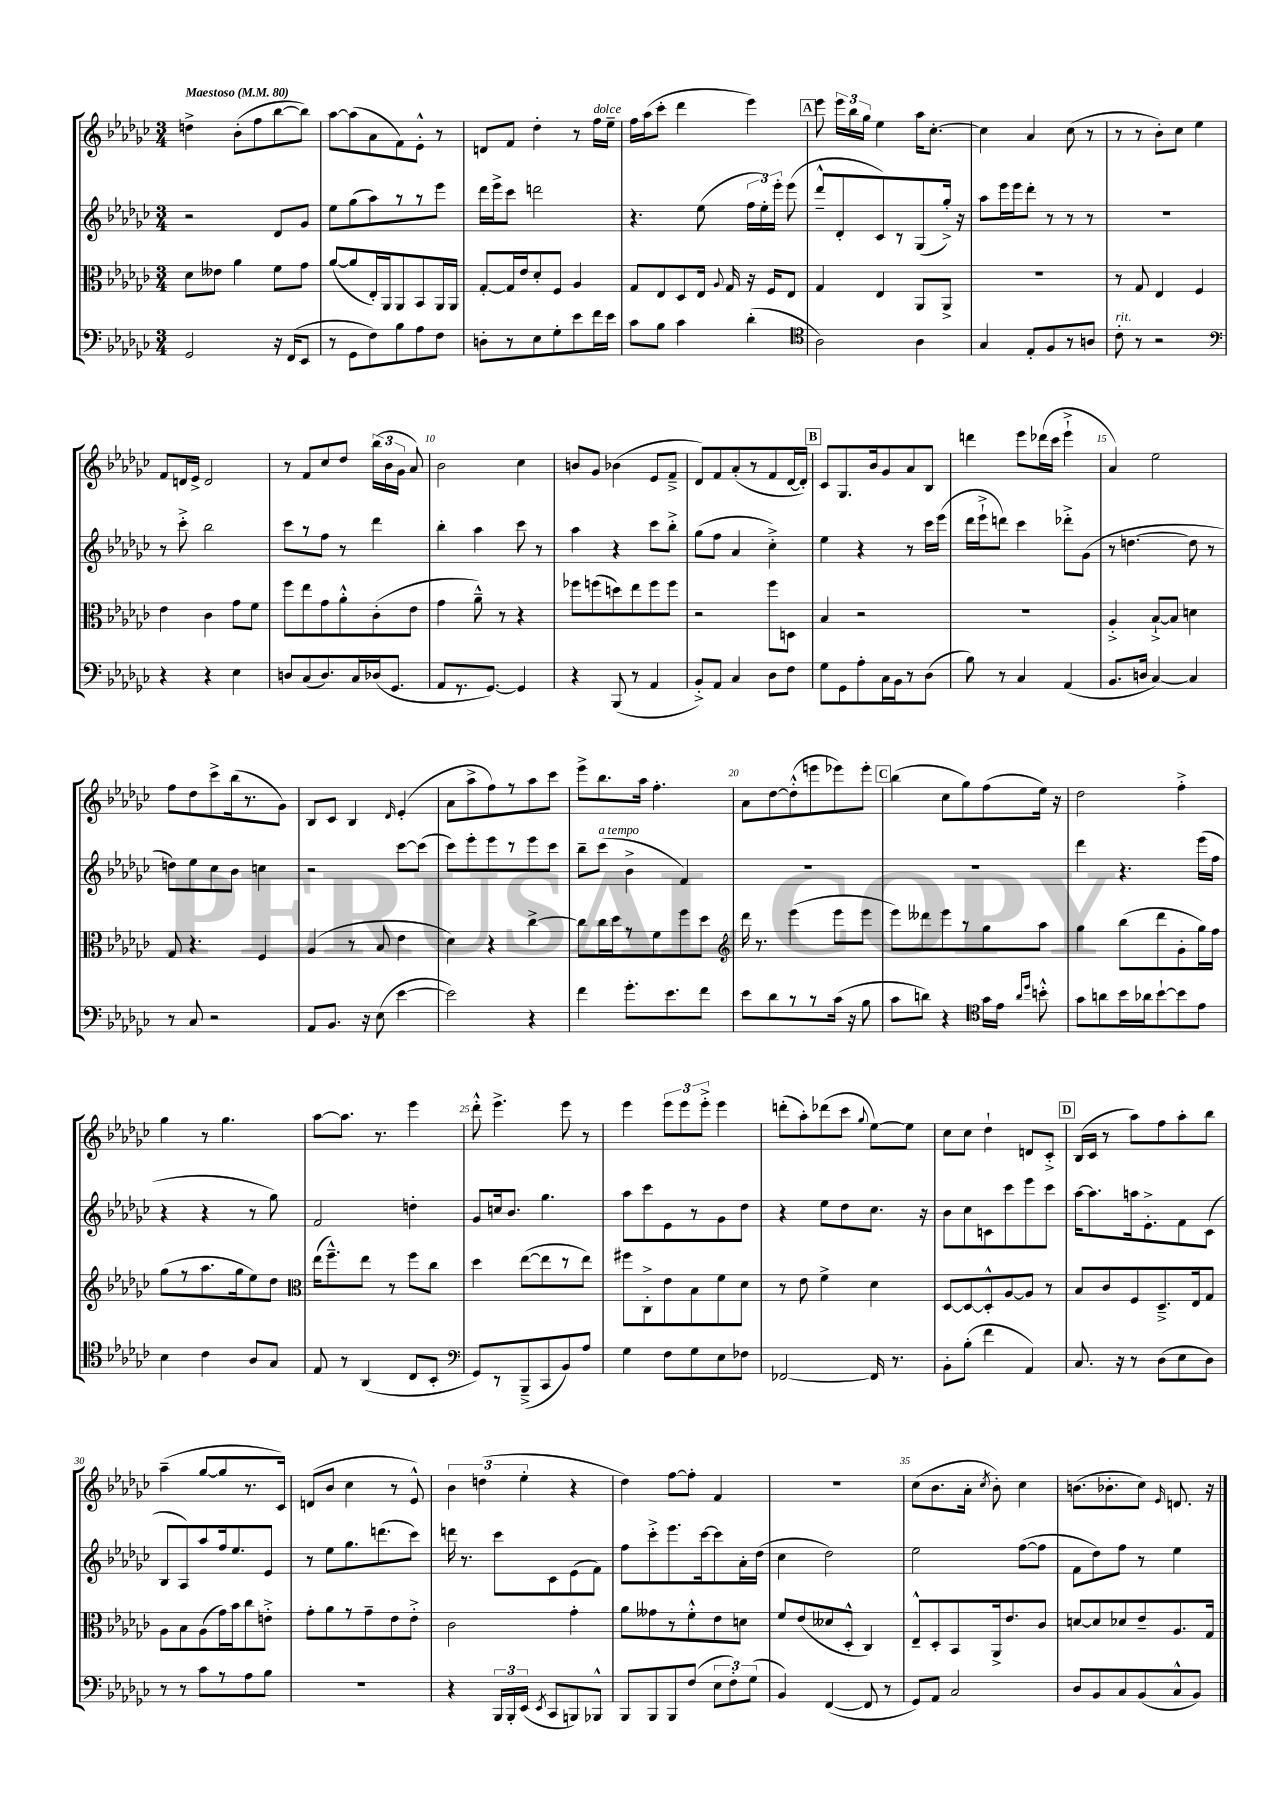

**kern	**kern	**kern	**kern
*staff4	*staff3	*staff2	*staff1
*clefF4	*clefC3	*clefG2	*clefG2
*k[b-e-a-d-g-c-]	*k[b-e-a-d-g-c-]	*k[b-e-a-d-g-c-]	*k[b-e-a-d-g-c-]
*M3/4	*M3/4	*M3/4	*M3/4
*MM80	*MM80	*MM80	*MM80
2GG-/	8d-\L	2r	4dd^\
.	8e--\J	.	.
.	4a-\	.	(8b-'\L
.	.	.	8ff\
16r	8f\L	8d-/L	[8bb-\
(16FF/LK	.	.	.
8EE-/J	8g-\J	8g-/J	8bb-\]J)
=	=	=	=
8r	([8a-/L	8ee-\L	[8aa-\L
8GG-\L	8a-/]	(8gg-\	(8aa-\]
8F\)	16E-'/L)	8aa-\)	8a-\
.	16AA-/J	.	.
8B-\	8AA-/	8r	8f\)
8A-\	8BB-/	8r	8e-'^^\J
8F\J	16AA-/L	8eee-\J	8r
.	16AA-/JJ	.	.
=	=	=	=
8D'\L	[8G-'/L	16ddd-\LL	8d/L
.	.	16eee-^\J	.
8r	16G-/]L	8ccc-\J	8f/J
.	16e-/J	.	.
8E-\	8d-'/	2ddd\	4dd-'\
8G-'\	8F/J	.	.
8e-\	4A-/	.	8r
16f\L	.	.	16ff\LL
16e-\JJ	.	.	16ee-~\JJ
=	=	=	=
8c-\L	8G-/L	4.r	16ff\LL
.	.	.	(16aa-\J
8B-\J	8E-/	.	8ccc-'\J
4c-\	8D-/	.	4ddd-\
.	16E-/Jk	(8ee-\	.
.	8qqA-/	.	.
.	16G-/	.	.
(4d-'\	16r	24ff\LL	4eee-\)
.	.	24ee-'\)	.
.	16F/LK	.	.
.	.	24eee-'\JJ	.
.	8E-/J	(8eee-\	.
=	=	=	=
*clefC4	*	*	*
2A-\)	4G-/	8ddd-~^^/L	8eee-\
.	.	8d-'/	24eee-\LL
.	.	.	24bb-\
.	.	.	24gg-\JJ
.	4E-/	8c-/)	4ee-\
.	.	8r	.
4A-\	8AA-/L	(8G-/	16aa-\LK
.	.	.	[8.cc-'\J
.	8AA-^/J	16gg-'^/Jk)	.
.	.	16r	.
=	=	=	=
4G-/	2.r	8aa-\L	4cc-\]
.	.	16eee-\L	.
.	.	16eee-\J	.
8E-'/L	.	8ddd-'\J	4a-/
8F/	.	8r	.
8r	.	8r	(8cc-\
8A/J	.	8r	8r
=	=	=	=
8c-'\	8r	2.r	8r
8r	8G-/	.	8r
2r	4E-/	.	8b-'\L)
.	.	.	8cc-\J
.	4F/	.	4ee-\
=	=	=	=
*clefF4	*	*	*
4r	4e-\	8r	8f/L
.	.	8ccc-'^\	16d/L
.	.	.	16e-^/JJ
4r	4c-\	2bb-\	2d/
4E-\	8g-\L	.	.
.	8f\J	.	.
=	=	=	=
8D/L	8ff\L	8ccc-\L	8r
(8C-/	8ee-\	8r	8f/L
8.D/)	8g-\	8ff\J	8cc-/
.	8a-'^^\	8r	8dd-/J
16C-/L	.	.	.
(16D-/J	(8c-'\	4ddd-\	(24bb-\LL
.	.	.	24b-\
8.GG-/J	.	.	.
.	.	.	24g-\JJ
.	8e-\J	.	8a-/)
=	=	=	=
8AA-/L	4g-\	4bb-'\	2b-\
8.r	.	.	.
.	8a-~^^\)	4aa-\	.
[8.GG-/J)	.	.	.
.	8r	.	.
4GG-/]	4r	8ccc-\	4cc-\
.	.	8r	.
=	=	=	=
4r	8ff-\L	4aa-\	8b/L
.	(8ff\	.	8g-/J
(8BBB-/	8dd\)	4r	(4b-\
8r	8ee-\	.	.
4AA-/	8ff\	8ccc-\L	8e-/L
.	8ff\J	8bb-'^\J	8f~^/J
=	=	=	=
8BB-'^/L)	2r	(8gg-\L	8d-/L)
8AA-/J	.	8ff\J	8f/
4C-/	.	4a-/	(8a-'/
.	.	.	8r
8D-\L	8ff\L	4cc-'^\)	8f/
8F\J	8D\J	.	[16d-/L
.	.	.	16d-'/]JJ)
=	=	=	=
8G-\L	4B-/	4ee-\	8c-/L
8GG-\	.	.	8.G-/
8A-'\	2r	4r	.
.	.	.	16b-/k
16C-\L	.	.	8g-/
16BB-\J	.	.	.
8r	.	8r	8a-/
(8D-\J	.	16ccc-\LL	8B-/J
.	.	(16eee-\JJ	.
=	=	=	=
8B-\)	2.r	16ddd-\LL	4ddd\
.	.	16eee-`^\J	.
8r	.	8ddd\J)	.
4C-/	.	4ccc-\	8eee-\L
.	.	.	(16ddd-\L
.	.	.	16ccc-\JJ
(4AA-/	.	8ddd-'^\L	4eee-`^\
.	.	(8g-\J	.
=	=	=	=
8.BB-/L	4A-'^/	8r	4a-/)
.	.	[4.dd\	.
16D/Jk	.	.	.
[4C-/)	[8B-`^/L	.	2ee-\
.	8B-/]J	.	.
4C-/]	4d\	8dd\]	.
.	.	8r	.
=	=	=	=
8r	8G-/	8dd\L)	8ff\L
8C-/	4.r	8ee-\	8dd-\
2r	.	8cc-\	8ccc-^\
.	.	8b-\J	(16bb-\k
.	.	.	8.r
.	4F/	4cc\	.
.	.	.	8g-\J)
=	=	=	=
8AA-/L	(4A-/	2r	8B-/L
8.BB-/J	.	.	8c-/J
.	8r	.	4B-/
16r	.	.	.
(8E-\	8B-/	.	.
.	.	.	16qqd-/
[4e-\	4e-\	[8ccc-\L	(4e-'/
.	.	(8ccc-\]J	.
=	=	=	=
2e-\])	4d-\)	8ccc-\L)	8a-\L
.	.	8eee-'\	8aa-^\
.	4r	8eee-\	8ff\)
.	.	8r	8r
4r	[4cc-^\	8eee-\	8aa-\
.	.	8ccc-\J	8ccc-\J
=	=	=	=
4f\	8cc-\]L	8bb-~\L	8eee-^\L
.	16cc-\L	(8ccc-\J	8.bb-\
.	16dd-\J	.	.
8.g-'\L	8r	4b-^\	.
.	.	.	16aa-\Jk
.	8f\	.	4.ff'\
8.e-\	.	.	.
.	8ff\	4f/)	.
8f\J	8dd-\J	.	.
=	=	=	=
*	*clefG2	*	*
8e-\L	16ddd-\	2.r	8a-\L
.	8.r	.	.
8d-\	.	.	[8dd-\
8r	(4eee-\	.	(8dd-'^^\]
8r	.	.	8eee\
(16c-\Jk	8eee-\L	.	8eee-\)
16r	.	.	.
8B-\	8eee-\J	.	8eee-'\J
=	=	=	=
8c-\L	8eee-\L)	2.r	(4bb-\
8d\J)	8ddd--\	.	.
4r	8eee-\	.	8cc-\L
.	8r	.	8gg-\)
*clefC4	*	*	*
16g-\LL	8gg-\	.	(8ff\
16e-\JJ	.	.	.
16qqa-/LL	.	.	.
16qqdd-/JJ	.	.	.
8b'^^\	8aa-\J	.	16ee-\Jk)
.	.	.	16r
=	=	=	=
8g-\L	4gg-\	4ddd-\	2dd-\
8a\	.	.	.
16b-\L	(8bb-\L	4.r	.
16a-\J	.	.	.
[8b-`\	8ddd-\	.	.
8b-\]	8g-'\	.	4ff'^\
8e-\J	16gg-\L)	(16eee-\LL	.
.	16ff\JJ	16ff\JJ	.
=	=	=	=
4B-\	(8gg-\L	4r	4gg-\
.	8r	.	.
4c-\	8.aa-\	4r	8r
.	.	.	4.gg-\
.	16gg-\k	.	.
8A-/L	8ee-\)	8r	.
8G-/J	8dd-\J	8gg-\)	.
=	=	=	=
*	*clefC3	*	*
8E-/	(16ee-\LK	2f/	[8aa-\L
.	8.ff~^^\)	.	.
8r	.	.	8.aa-\]J
(4AA-/	8ee-\J	.	.
.	.	.	8.r
.	8r	.	.
8C-/L	8ff\L	4dd'\	4eee-\
8BB-'/J	8cc-\J	.	.
=	=	=	=
*clefF4	*	*	*
8GG-/L)	4dd-\	8g-/L	8ddd-'^^\
8r	.	16cc/k	4.eee-^\
.	.	8.b-/J	.
(8BBB-~^/	([8ee-\L	.	.
8CC-/	8ee-\]	4.gg-\	.
8BB-/)	8r	.	8eee-\
8A-/J	8ee-\J)	.	8r
=	=	=	=
4G-\	8ff#\L	8aa-\L	4eee-\
.	8C-'^\	8ccc-\	.
8F\L	8e-\	8e-\	12eee-\L
.	.	.	12eee-\
8G-\	8B-\	8r	.
.	.	.	12eee-'^\J
8E-\	8f\	8g-\	4eee-\
8F-\J	8d-\J	8dd-\J	.
=	=	=	=
[2FF-/	8r	4r	(8ddd'\L
.	8e-\	.	8aa-'\)
.	4f^\	8ee-\L	(8ddd-\
.	.	8dd-\	8ccc-\J
.	.	.	8qqgg-/
16FF-/]	4d-\	8.cc-\J	[8ee-\L)
8.r	.	.	.
.	.	.	8ee-\]J
.	.	16r	.
=	=	=	=
8BB-'\L	[8D-/L	8b-\L	8cc-\L
(8B-'\J	8D-/_	8cc-\	8cc-\J
4f\	8D-'^^/]	8c\	4dd-`\
.	[8A-/	8ccc-\	.
4AA-/)	8A-/]J	8eee-\	8d/L
.	8r	8ccc-\J	8c-'^/J
=	=	=	=
8.C-/	8B-/L	[16aa-\LK	(16B-/LL
.	.	8.aa-\]	16c-/JJ
.	8c-/	.	8r
16r	.	.	.
8r	8F/	16aa\k	8aa-\L)
.	.	8.e-'^\	.
(8D-\L	8.D-~^/	.	8ff\
8E-\	.	8f\	8aa-'\
.	16E-/k	.	.
8D-\J)	8G-/J	(8c-\J	8bb-\J
=	=	=	=
8r	8A-\L	8B-/L	(4aa-~\
8r	8B-\	8A-/)	.
8c-\L	(8A-\	8aa-/	[8gg-/L
8r	16g-\L)	16ff/k	8gg-/]
.	16b-\J	8.ee-/	.
8A-\	8cc-\	.	8.r
8B-\J	8e'^\J	8e-/J	.
.	.	.	16c-/Jk)
=	=	=	=
2.r	8g-'\L	8r	(8d/L
.	8a-\	8ee-\L	8b-/J
.	8r	8.gg-\	4cc-\
.	8g-~\	.	.
.	.	(8.ddd\	.
.	8e-\	.	8r
.	8e-'^\J	8ccc-\J)	8e-^^/)
=	=	=	=
4r	2c-\	16ddd\	6b-\
.	.	8.r	.
.	.	.	(6dd\
24BBB-/LL	.	8ccc-\L	.
24BBB-'/	.	.	.
(24EE-/JJ	.	.	6ee-'\
8qEE-/	.	.	.
8CC-/L	.	8c-\	.
8BBB/)	4g-'\	(8e-\	4r
8BBB-^^/J	.	8f\J)	.
=	=	=	=
8BBB-/L	8a-\L	8ff\L	4dd-\)
8BBB-/	8g--\	8ccc-'^\	.
8BBB-/	8r	8.eee-\	[8ff\L
(8F/J	8f'^^\	.	8ff'\]J
.	.	[16ccc-\k	.
12E-\L	8e-\	8ccc-\]	4f/
12F'\)	.	.	.
.	8d\J	16a-'\L	.
(12G-\J	.	.	.
.	.	(16dd-\JJ	.
=	=	=	=
4BB-/)	8f/L	4cc-\	2.r
.	(8e-/	.	.
([4FF/	8d--/	2dd-\)	.
.	8D-'^^/J	.	.
8FF/]	4C-/)	.	.
8r	.	.	.
=	=	=	=
8GG-/L)	8E-~^^/L	2ee-\	(8cc-\L
8AA-/J	8D-'/	.	8.b-\
2C-/	8BB-/	.	.
.	.	.	16a-'\Jk
.	.	.	8qcc-/
.	16AA-^/k	.	8b-'\)
.	8.e-/	.	.
.	.	([8ff\L	4cc-\
.	8c-/J	8ff\]J	.
=	=	=	=
8D-/L	[8d/L	8f\L	(8.b\L
8BB-/	8d/]	8dd-\)	.
.	.	.	8.b-'\
8C-/	8d-/	8ff\J	.
(8BB-/	8e-~/	8r	8cc-\J)
.	.	.	16qqe-/
8C-^^/	8.A-/	4ee-\	8.d/
8BB-/J)	.	.	.
.	16G-/Jk	.	16r
==	==	==	==
*-	*-	*-	*-
